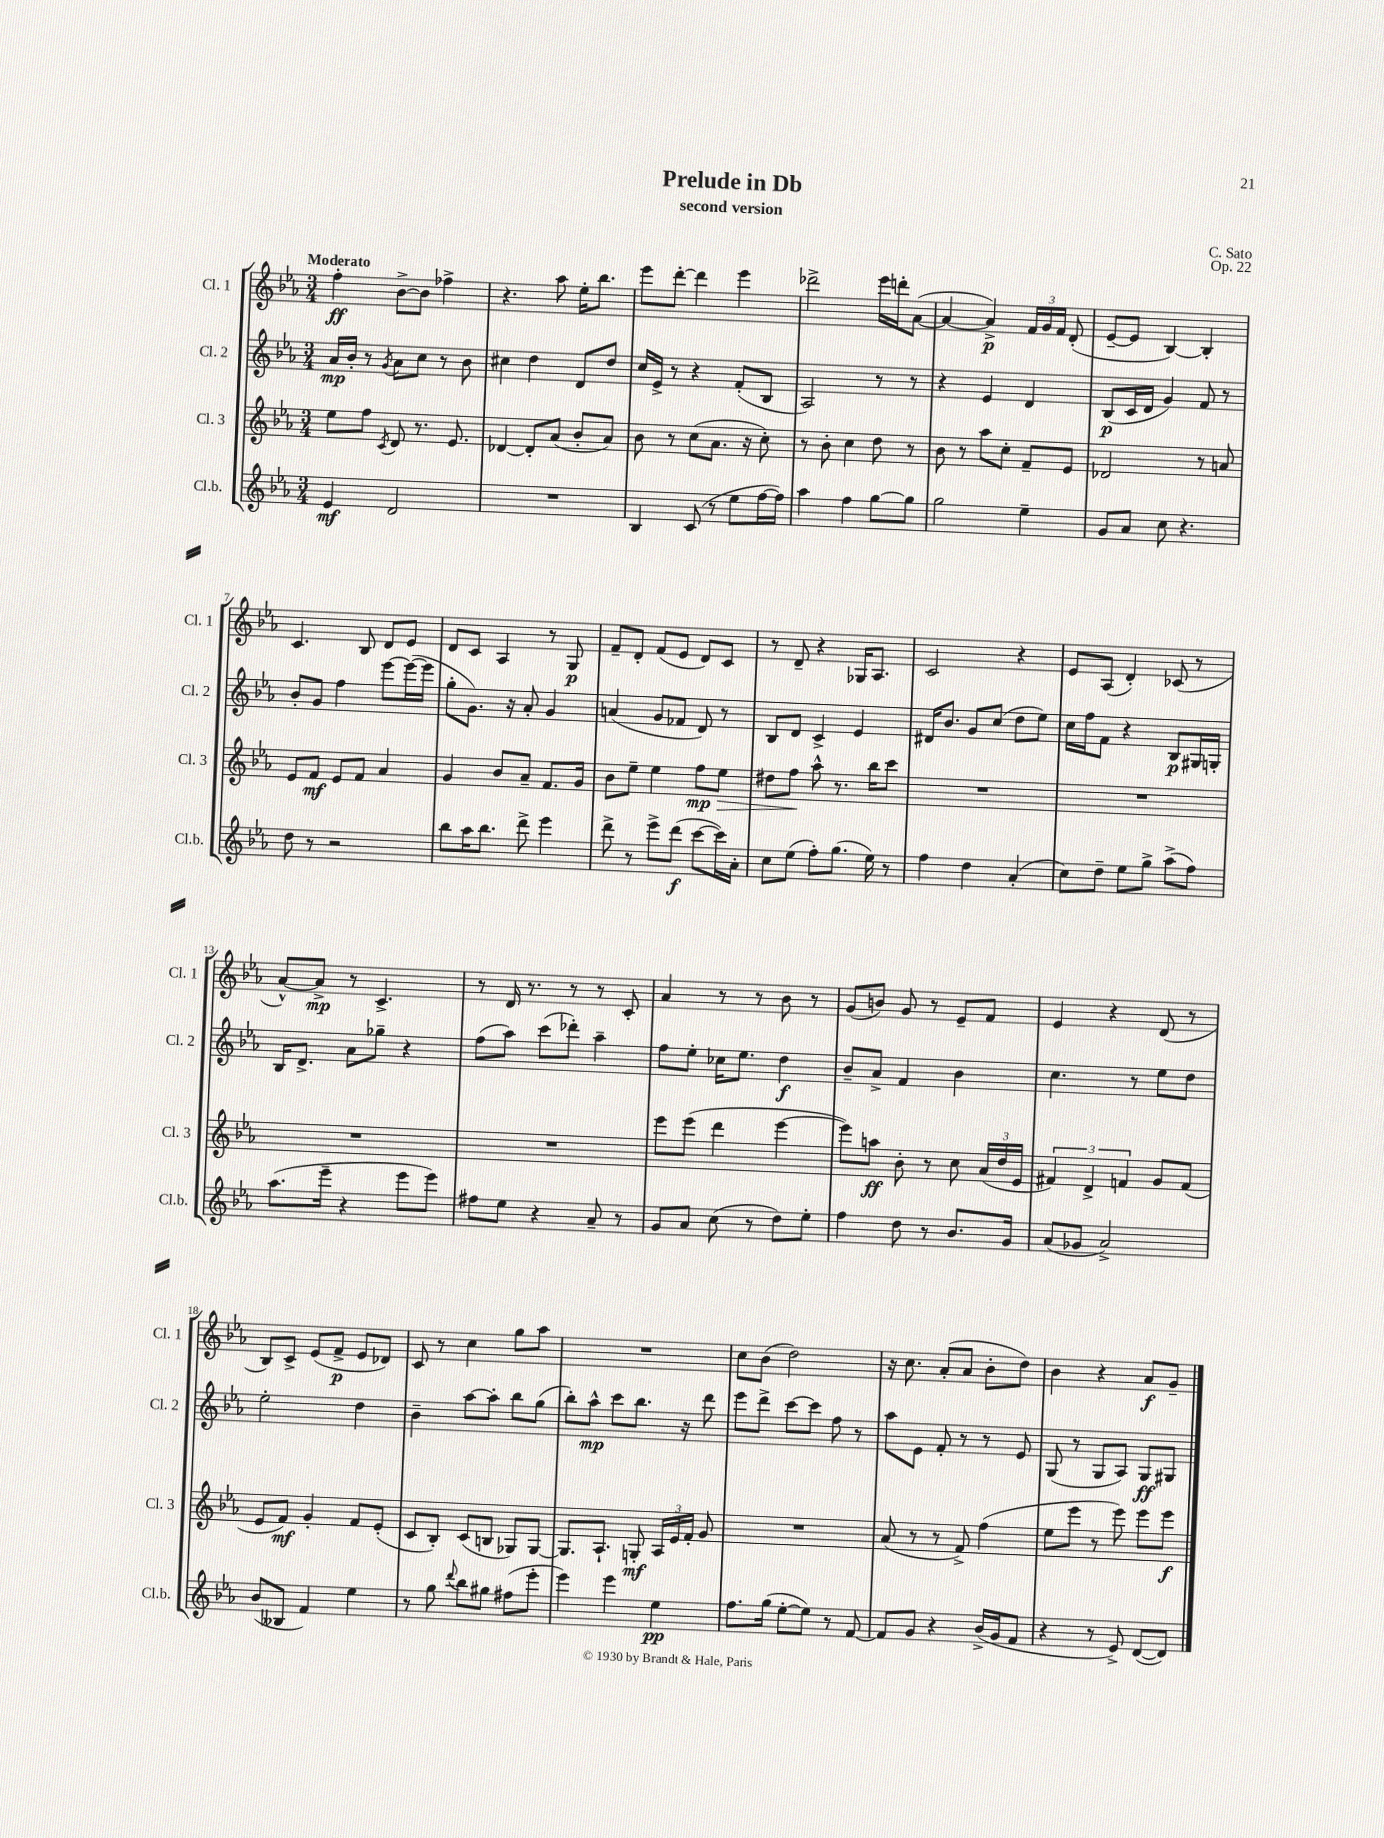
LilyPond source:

\header { title = "Prelude in Db" composer = "C. Sato" subtitle = "second version" opus = "Op. 22" }
<<
\new StaffGroup <<
\new Staff = "s0" \with { instrumentName = "Cl. 1" shortInstrumentName = "Cl. 1" } {
    \clef treble \key ees \major \numericTimeSignature \time 3/4 \tempo "Moderato"
    \autoBeamOff f''4-.\ff bes'8[~-> bes'8] fes''4-> |
    r4. aes''8 ees''16[-. bes''8.] |
    ees'''8[ d'''8]~-. d'''4 ees'''4 |
    des'''2-> ees'''16[ d'''16-. aes'8]~( |
    aes'4~ aes'4->\p) \tuplet 3/2 { f'16[ g'16 f'16] } d'8-.( |
    ees'8[~-- ees'8] bes4~) bes4-. |
    c'4. bes8 d'8[ ees'8] |
    d'8[ c'8] aes4 r8 g8\p |
    f'8[-- d'8]-. f'8[( ees'8] d'8[) c'8] |
    r8 d'8-- r4 ges16[ aes8.] |
    c'2 r4 |
    ees'8[ aes8]( d'4-.) ces'8( r8 |
    aes'8[~-^) aes'8]->\mp r8 c'4.-> |
    r8 d'16 r8. r8 r8 c'8-. |
    aes'4 r8 r8 bes'8 r8 |
    g'8[( b'8]) g'8 r8 ees'8[-- f'8] |
    ees'4 r4 d'8( r8 |
    bes8[) c'8]-> ees'8[( f'8]->\p ees'8[ des'8]) |
    c'8 r8 c''4 g''8[ aes''8] |
    R2. |
    c''8[ bes'8]( d''2) |
    r16 c''8. aes'8[-.( aes'8] bes'8[-. d''8]) |
    bes'4 r4 aes'8[\f g'8]-- \bar "|." |
}
\new Staff = "s1" \with { instrumentName = "Cl. 2" shortInstrumentName = "Cl. 2" } {
    \clef treble \key ees \major \numericTimeSignature \time 3/4
    \autoBeamOff aes'16[\mp bes'16]-. r8 \acciaccatura { g'8 } aes'8[ c''8] r8 bes'8 |
    cis''4 d''4 d'8[ d''8] |
    c''16[ ees'16]-> r8 r4 f'8[-.( bes8] |
    aes2) r8 r8 |
    r4 ees'4 d'4 |
    bes8[\p( c'16 d'16] g'4) f'8 r8 |
    bes'8[-. g'8] f''4 ees'''8[~ ees'''16~( ees'''16] |
    g''8[-. g'8.]) r16 aes'8-. g'4 |
    a'4( g'8[ fes'8] d'8) r8 |
    bes8[ d'8] c'4-> ees'4 |
    dis'16[ bes'8.] g'8[ c''8]( d''8[ ees''8]) |
    c''16[ f''16 f'8] r4 bes8[\p gis16 g16]-. |
    bes16[ d'8.]-> aes'8[ ges''8]-- r4 |
    f''8[( aes''8]) c'''8[( des'''8]-.) aes''4-- |
    f''8[ ees''8]-. ces''16[ ees''8.] d''4\f |
    bes'8[-- aes'8]-> f'4 bes'4 |
    c''4. r8 ees''8[ d''8] |
    ees''2-. d''4 |
    bes'4-- aes''8[~ aes''8]-. bes''8[ g''8]( |
    bes''8[-.) aes''8]-^\mp c'''8[ bes''8.] r16 d'''8 |
    ees'''8[ d'''8]-> c'''8[~ c'''8] f''8 r8 |
    aes''8[ ees'8] f'8-. r8 r8 ees'8 |
    g8( r8 g8[ aes8]) g8[\ff gis8] \bar "|." |
}
\new Staff = "s2" \with { instrumentName = "Cl. 3" shortInstrumentName = "Cl. 3" } {
    \clef treble \key ees \major \numericTimeSignature \time 3/4
    \autoBeamOff ees''8[ f''8] \acciaccatura { c'8 } d'8 r8. ees'8. |
    des'4~ des'8[-. aes'8]( bes'8[-. aes'8]) |
    bes'8 r8 c''8[( aes'8.] r16 c''8-.) |
    r8 bes'8-. c''4 d''8 r8 |
    bes'8 r8 aes''8[ c''8]-. f'8[-- ees'8] |
    des'2 r8 a'8 |
    ees'8[ f'8]\mf ees'8[ f'8] aes'4 |
    g'4 bes'8[ aes'8]-- f'8.[ g'16] |
    bes'8[ ees''8]-- ees''4 f''8[\mp ees''8]\> |
    dis''8[ f''8]\! aes''8-^ r8. bes''16[ c'''8] |
    R2. |
    R2. |
    R2. |
    R2. |
    ees'''8[ ees'''8]( d'''4 ees'''4~ |
    ees'''8[) a''8]\ff bes'8-. r8 c''8 \tuplet 3/2 { aes'16[( d''16 ees'16] } |
    \tuplet 3/2 { fis'4) d'4-> f'4 } g'8[ f'8]( |
    ees'8[ f'8]\mf) g'4-. f'8[ ees'8]-.( |
    c'8[ bes8]-.) c'8[( b8] ges8[) ges8]~ |
    ges8.[ aes8.]-! g8-.\mf \tuplet 3/2 { aes16[ ees'16 f'16]-. } g'8 |
    R2. |
    aes'8( r8 r8 f'8->) f''4( |
    ees''8[ ees'''8] r8 ees'''8) ees'''8[ ees'''8]\f \bar "|." |
}
\new Staff = "s3" \with { instrumentName = "Cl.b." shortInstrumentName = "Cl.b." } {
    \clef treble \key ees \major \numericTimeSignature \time 3/4
    \autoBeamOff ees'4\mf d'2 |
    R2. |
    bes4 c'8( r8 ees''8[ f''16~ f''16]) |
    aes''4 f''4 g''8[~ g''8] |
    g''2 ees''4-- |
    g'8[ aes'8] c''8 r4. |
    d''8 r8 r2 |
    bes''8[ aes''16 bes''8.] d'''8-> ees'''4 |
    d'''8-> r8 ees'''8[-> d'''8]\f( c'''8[~ c'''16) aes'16]-. |
    c''8[ ees''8]( f''8[-.) g''8.]( ees''16) r8 |
    f''4 d''4 aes'4-.( |
    c''8[) d''8]-- ees''8[ g''8]-> aes''8[->( f''8]) |
    aes''8.[( ees'''16]-- r4 ees'''8[ ees'''8]) |
    fis''8[ ees''8] r4 aes'8-- r8 |
    g'8[ aes'8] c''8( r8 d''8[) ees''8]-. |
    f''4 d''8 r8 bes'8.[ g'16] |
    aes'8[( ges'8] aes'2->) |
    bes'8[( beses8] f'4) ees''4 |
    r8 g''8 \appoggiatura { d'''8 } bes''8[ gis''8] fis''8[( ees'''8]-. |
    ees'''4) ees'''4 ees''4\pp |
    f''8.[ g''16]( ees''8[~-. ees''8]) r8 f'8~ |
    f'8[ g'8] r4 bes'16[->( g'16 f'8] |
    r4 r8 ees'8->) d'8[~( d'8]) \bar "|." |
}
>>
>>
